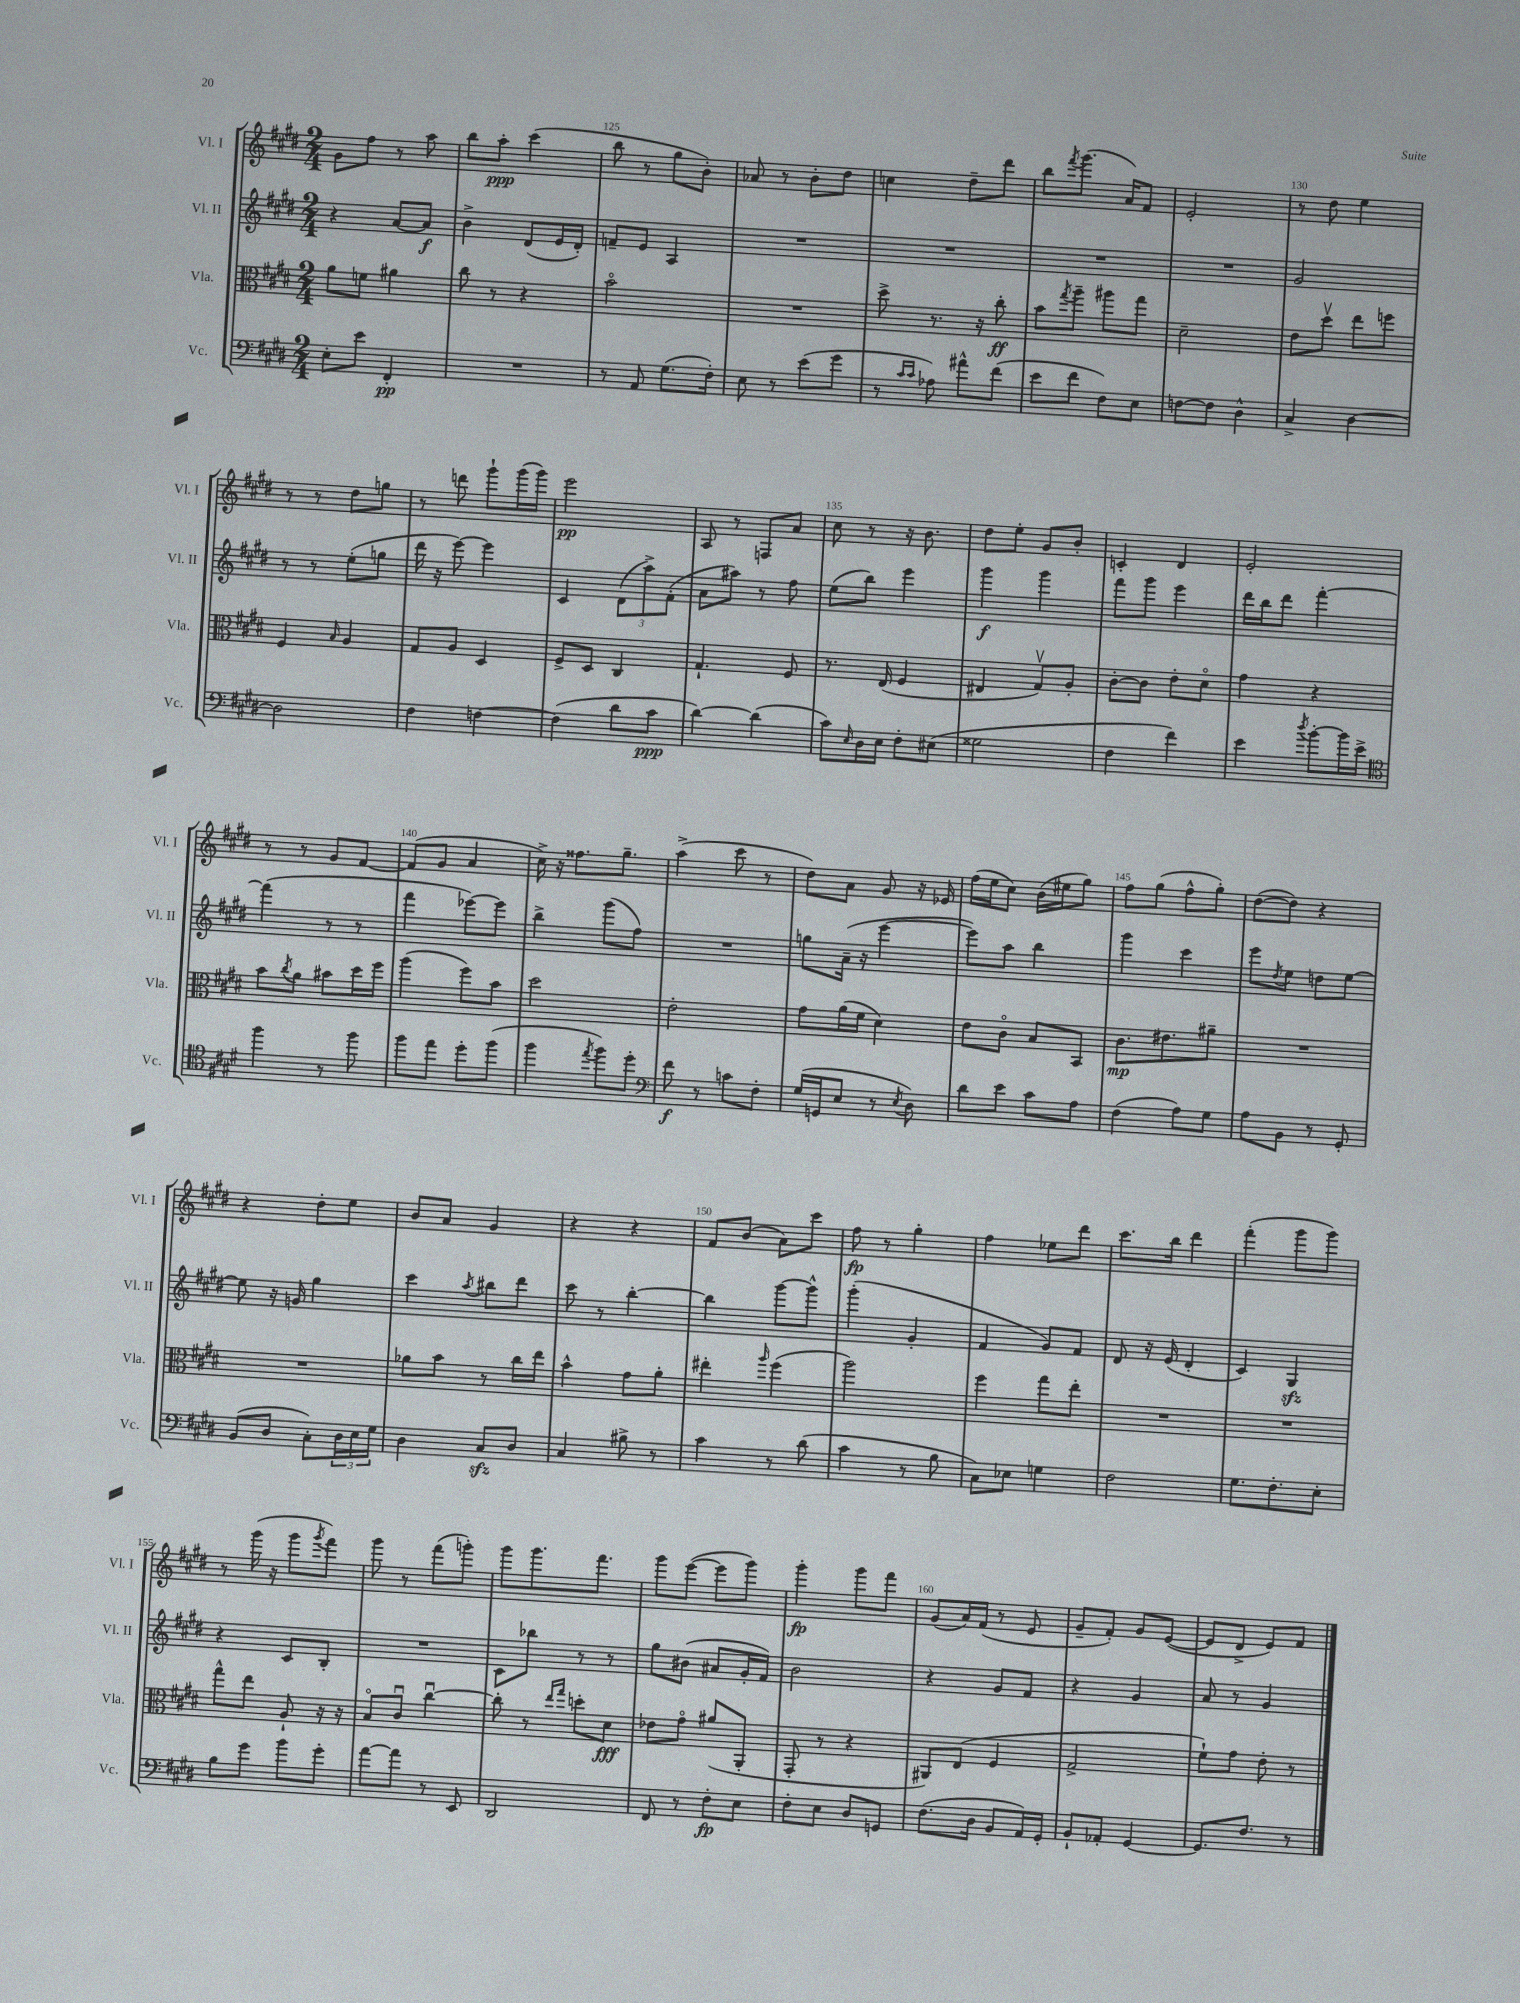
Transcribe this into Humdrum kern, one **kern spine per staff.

**kern	**dynam	**kern	**dynam	**kern	**dynam	**kern	**dynam
*part4	*part4	*part3	*part3	*part2	*part2	*part1	*part1
*staff4	*staff4	*staff3	*staff3	*staff2	*staff2	*staff1	*staff1
*I"Vc.	*	*I"Vla.	*	*I"Vl. II	*	*I"Vl. I	*
*I'Vc.	*	*I'Vla.	*	*I'Vl. II	*	*I'Vl. I	*
*clefF4	*	*clefC3	*	*clefG2	*	*clefG2	*
*k[f#c#g#d#]	*	*k[f#c#g#d#]	*	*k[f#c#g#d#]	*	*k[f#c#g#d#]	*
*M2/4	*	*M2/4	*	*M2/4	*	*M2/4	*
=123	=123	=123	=123	=123	=123	=123	=123
8E'\L	.	8a\L	.	4r	.	8g#\L	.
8e\J	.	8fn\J	.	.	.	8ff#\J	.
4FF#'/	pp	4a#X\	.	[8a/L	.	8r	.
.	.	.	.	8a/J]	f	8aa\	.
=124	=124	=124	=124	=124	=124	=124	=124
2r	.	8cc#\	.	4b^\	.	8bb\L	.
.	.	8r	.	.	.	8aa'\J	ppp
.	.	4r	.	(8d#/L	.	(4ccc#\	.
.	.	.	.	16e/L	.	.	.
.	.	.	.	16d#'/JJ)	.	.	.
=125	=125	=125	=125	=125	=125	=125	=125
8r	.	2b\	.	8fn~/L	.	8bb\	.
8AA/	.	.	.	8e/J	.	8r	.
(8.G#\L	.	.	.	4A/	.	8gg#\L	.
.	.	.	.	.	.	8b'\J)	.
16F#'\Jk)	.	.	.	.	.	.	.
=126	=126	=126	=126	=126	=126	=126	=126
8E\	.	2r	.	2r	.	8a-X/	.
8r	.	.	.	.	.	8r	.
(8e\L	.	.	.	.	.	8b'\L	.
8g#\J	.	.	.	.	.	8dd#\J	.
=127	=127	=127	=127	=127	=127	=127	=127
8r	.	8dd#^\	.	2r	.	4ccn\	.
16qqc#/LL	.	.	.	.	.	.	.
16qqc#/JJ	.	.	.	.	.	.	.
8A-X\)	.	8.r	.	.	.	.	.
8a#X^^\L	.	.	.	.	.	8dd#~\L	.
.	.	16r	.	.	.	.	.
(8f#\J	.	8cc#'\	ff	.	.	8ddd#\J	.
=128	=128	=128	=128	=128	=128	=128	=128
8e\L	.	8b\L	.	2r	.	8bb\L	.
.	.	8qgg#/	.	.	.	8qfff#/	.
8f#\J	.	8aa~\J	.	.	.	(8.ggg#\J	.
8F#\L)	.	8aa#X\L	.	.	.	.	.
.	.	.	.	.	.	16a/KL)	.
8E\J	.	8gg#\J	.	.	.	8f#/J	.
=129	=129	=129	=129	=129	=129	=129	=129
[8Fn\L	.	2d#~\	.	2r	.	2e'/	.
8F\J]	.	.	.	.	.	.	.
4D#^^\	.	.	.	.	.	.	.
=130	=130	=130	=130	=130	=130	=130	=130
4C#^/	.	8e\L	.	2g#/	.	8r	.
.	.	8dd#v\J	.	.	.	8dd#\	.
[4D#\	.	8ee\L	.	.	.	4ee\	.
.	.	8ffn\J	.	.	.	.	.
!!LO:LB:g=z
=131	=131	=131	=131	=131	=131	=131	=131
2D#\]	.	4F#/	.	8r	.	8r	.
.	.	.	.	8r	.	8r	.
.	.	16qqB/	.	.	.	.	.
.	.	4A/	.	(8ee'\L	.	8dd#\L	.
.	.	.	.	8ggn\J	.	8ggn\J	.
=132	=132	=132	=132	=132	=132	=132	=132
4F#\	.	8G#/L	.	16ddd#\	.	8r	.
.	.	.	.	16r	.	.	.
.	.	8A/J	.	[8eee\)	.	8dddn\	.
[4Fn\	.	4D#/	.	4eee\]	.	8ggg#`\L	.
.	.	.	.	.	.	(16ggg#\L	.
.	.	.	.	.	.	16ggg#\JJ)	.
=133	=133	=133	=133	=133	=133	=133	=133
(4F\]	.	8F#^/L	.	4c#/	.	2eee\	pp
.	.	8D#/J	.	.	.	.	.
8d#\L	.	4C#/	.	(12d#\L	.	.	.
.	.	.	.	12aa^\)	.	.	.
8c#\J	ppp	.	.	.	.	.	.
.	.	.	.	(12f#'\J	.	.	.
=134	=134	=134	=134	=134	=134	=134	=134
[4d#\)	.	4.G#`/	.	8a\L	.	8A/	.
.	.	.	.	8aa#X\J)	.	8r	.
(4d#\]	.	.	.	8r	.	8Fn/L	.
.	.	8F#/	.	8ff#\	.	8a/J	.
=135	=135	=135	=135	=135	=135	=135	=135
8c#\L)	.	8.r	.	(8ee\L	.	8cc#\	.
16qqE/	.	.	.	.	.	.	.
16D#\L	.	.	.	8bb\J)	.	8r	.
16E\JJ	.	(16E/	.	.	.	.	.
8F#'\L	.	4F#/	.	4eee\	.	16r	.
.	.	.	.	.	.	8.b\	.
(8E#X\J	.	.	.	.	.	.	.
=136	=136	=136	=136	=136	=136	=136	=136
2G##X\	.	4E#X/	.	4ggg#\	f	8dd#\L	.
.	.	.	.	.	.	8ee'\J	.
.	.	8G#v/L)	.	4ggg#\	.	8g#/L	.
.	.	8A'/J	.	.	.	8b'/J	.
=137	=137	=137	=137	=137	=137	=137	=137
4F#\	.	[8c#'\L	.	8fff#\L	.	4cn'/	.
.	.	8c#\J]	.	8ggg#\J	.	.	.
4f#\)	.	8e'\L	.	4eee\	.	4d#/	.
.	.	8d#\J	.	.	.	.	.
=138	=138	=138	=138	=138	=138	=138	=138
4e\	.	4g#\	.	16ddd#\LL	.	2e'/	.
.	.	.	.	16bb\J	.	.	.
.	.	.	.	8ddd#\J	.	.	.
8qdd#/	.	.	.	.	.	.	.
[8b'\L	.	4r	.	[4fff#'\	.	.	.
16b\L]	.	.	.	.	.	.	.
16e^\JJ	.	.	.	.	.	.	.
!!LO:LB:g=z
=139	=139	=139	=139	=139	=139	=139	=139
*clefC4	*	*	*	*	*	*	*
4ff#\	.	8b\L	.	(4fff#\]	.	8r	.
.	.	8qcc#/	.	.	.	.	.
.	.	8a\J	.	.	.	8r	.
8r	.	8b#X\L	.	8r	.	8g#/L	.
8ff#\	.	16dd#\L	.	8r	.	[8f#/J	.
.	.	16ff#\JJ	.	.	.	.	.
=140	=140	=140	=140	=140	=140	=140	=140
8ff#\L	.	(4aa\	.	4fff#\	.	(8f#/L]	.
8ee\J	.	.	.	.	.	8g#/J	.
8dd#'\L	.	8ff#\L)	.	[8eee-X\L)	.	4a/	.
(8ff#\J	.	8b\J	.	8eee-\J]	.	.	.
=141	=141	=141	=141	=141	=141	=141	=141
4ff#\	.	2dd#\	.	4bb^\	.	16cc#^\)	.
.	.	.	.	.	.	16r	.
.	.	.	.	.	.	8.ff##X\L	.
8qee/	.	.	.	.	.	.	.
8ff#\L)	.	.	.	(8ggg#\L	.	.	.
.	.	.	.	.	.	8.gg#~\J	.
8dd#'\J	.	.	.	8ff#\J)	.	.	.
=142	=142	=142	=142	=142	=142	=142	=142
*clefF4	*	*	*	*	*	*	*
8f#\	f	2e'\	.	2r	.	(4aa^\	.
8r	.	.	.	.	.	.	.
8cn\L	.	.	.	.	.	8ccc#\	.
8F#'\J	.	.	.	.	.	8r	.
=143	=143	=143	=143	=143	=143	=143	=143
(16G#/LL	.	8g#\L	.	8ggn\L	.	8dd#\L)	.
16GGn/J	.	.	.	.	.	.	.
8E/J	.	(16a\L	.	(16a~\Jk	.	8a\J	.
.	.	16f#\JJ	.	16r	.	.	.
8r	.	4d#\)	.	[4eee\	.	8g#/	.
8qE/	.	.	.	.	.	.	.
8D#\)	.	.	.	.	.	16r	.
.	.	.	.	.	.	16e-X/	.
=144	=144	=144	=144	=144	=144	=144	=144
8d#\L	.	8e\L	.	8eee\L])	.	(16ff#\LL	.
.	.	.	.	.	.	16ee\J	.
8e\J	.	8c#\J	.	8aa\J	.	8cc#\J)	.
8c#\L	.	8B/L	.	4bb\	.	(16b\LL	.
.	.	.	.	.	.	16ee#X\J	.
8A\J	.	8BB/J	.	.	.	8gg#\J)	.
=145	=145	=145	=145	=145	=145	=145	=145
(4F#\	.	8.c#\L	mp	4ggg#\	.	8ff#\L	.
.	.	.	.	.	.	(8gg#\J	.
.	.	8.e#X\	.	.	.	.	.
8A\L)	.	.	.	4ccc#\	.	8ff#^^\L	.
8G#\J	.	8a#X~\J	.	.	.	8gg#'\J)	.
=146	=146	=146	=146	=146	=146	=146	=146
8A\L	.	2r	.	8eee\L	.	([8dd#\L	.
.	.	.	.	8qdd#/	.	.	.
8BB\J	.	.	.	8ee\J	.	8dd#\J])	.
8r	.	.	.	8ddn\L	.	4r	.
8GG#'/	.	.	.	[8ee\J	.	.	.
!!LO:LB:g=z
=147	=147	=147	=147	=147	=147	=147	=147
(8BB/L	.	2r	.	8ee\]	.	4r	.
8D#/J	.	.	.	16r	.	.	.
.	.	.	.	16gn/	.	.	.
8C#'\L)	.	.	.	4gg#\	.	8dd#'\L	.
24D#\L	.	.	.	.	.	8ee\J	.
24E\	.	.	.	.	.	.	.
24G#\JJ	.	.	.	.	.	.	.
=148	=148	=148	=148	=148	=148	=148	=148
4D#\	.	8a-X\L	.	4ccc#\	.	8b/L	.
.	.	8b\J	.	.	.	8a/J	.
.	.	.	.	8qaa/	.	.	.
8C#zz/L	.	8r	.	8bb#X\L	.	4g#/	.
8D#/J	.	16cc#\LL	.	8ddd#\J	.	.	.
.	.	16ee\JJ	.	.	.	.	.
=149	=149	=149	=149	=149	=149	=149	=149
4C#/	.	4b^^\	.	8ccc#\	.	4r	.
.	.	.	.	8r	.	.	.
8B#X^\	.	8g#\L	.	[4bb'\	.	4r	.
8r	.	8a'\J	.	.	.	.	.
=150	=150	=150	=150	=150	=150	=150	=150
4c#\	.	4ee#X'\	.	4bb\]	.	8f#/L	.
.	.	.	.	.	.	(8b/J	.
.	.	16qqaa/	.	.	.	.	.
8r	.	(4ff#\	.	[8ggg#\L	.	8a\L)	.
(8d#\	.	.	.	8ggg#^^\J]	.	8ccc#\J	.
=151	=151	=151	=151	=151	=151	=151	=151
4c#\	.	2aa\)	.	(4ggg#'\	.	8ff#\	fp
.	.	.	.	.	.	8r	.
8r	.	.	.	4g#'/	.	4gg#'\	.
8B\	.	.	.	.	.	.	.
=152	=152	=152	=152	=152	=152	=152	=152
8C#\L)	.	4ff#\	.	4f#/	.	4ff#\	.
8E-X\J	.	.	.	.	.	.	.
4Gn\	.	8gg#\L	.	8g#/L)	.	8ee-X\L	.
.	.	8ee'\J	.	8f#/J	.	8ddd#\J	.
=153	=153	=153	=153	=153	=153	=153	=153
2F#\	.	2r	.	8d#/	.	8.ccc#\L	.
.	.	.	.	16r	.	.	.
.	.	.	.	(16e/	.	16bb\Jk	.
.	.	.	.	4d#'/	.	4ddd#\	.
=154	=154	=154	=154	=154	=154	=154	=154
8.G#\L	.	2r	.	4c#/)	.	(4fff#'\	.
8.F#'\	.	.	.	.	.	.	.
.	.	.	.	4G#zz/	.	8ggg#\L	.
8E'\J	.	.	.	.	.	8ggg#\J)	.
!!LO:LB:g=z
=155	=155	=155	=155	=155	=155	=155	=155
8B\L	.	8gg#^^\L	.	4r	.	8r	.
8g#\J	.	8ee\J	.	.	.	(16ggg#\	.
.	.	.	.	.	.	16r	.
8b\L	.	8A`/	.	8c#/L	.	8ggg#\L	.
.	.	.	.	.	.	8qggg#/	.
8g#'\J	.	16r	.	8B'/J	.	8fff#\J)	.
.	.	16r	.	.	.	.	.
=156	=156	=156	=156	=156	=156	=156	=156
[8a\L	.	8B/L	.	2r	.	8ggg#\	.
8a\J]	.	8c#u/J	.	.	.	8r	.
8r	.	[4cc#u\	.	.	.	(8fff#\L	.
8EE/	.	.	.	.	.	8gggn'\J)	.
=157	=157	=157	=157	=157	=157	=157	=157
2DD#/	.	8cc#'\]	.	8c#\L	.	8ggg#\L	.
.	.	8r	.	8bb-X\J	.	8.ggg#\	.
.	.	16qqee/LL	.	.	.	.	.
.	.	16qqgg#/JJ	.	.	.	.	.
.	.	8ddn'\L	.	8r	.	.	.
.	.	.	.	.	.	8.fff#\J	.
.	.	8d#\J	fff	8r	.	.	.
=158	=158	=158	=158	=158	=158	=158	=158
8FF#/	.	8e-X\L	.	8gg#\L	.	8ggg#\L	.
8r	.	8g#\J	.	(8b#X\J	.	([8eee\J	.
8F#'\L	fp	(8a#X/L	.	8a#X/L	.	8eee\L]	.
8E\J	.	8AA'/J	.	16g#'/L	.	8ggg#\J)	.
.	.	.	.	16f#/JJ)	.	.	.
=159	=159	=159	=159	=159	=159	=159	=159
8F#'\L	.	8GG#'/	.	2b\	.	4ggg#'\	fp
8E\J	.	8r	.	.	.	.	.
8D#/L	.	4r	.	.	.	8ggg#\L	.
8GGn/J	.	.	.	.	.	8fff#\J	.
=160	=160	=160	=160	=160	=160	=160	=160
(8.F#\L	.	8AA#X/L)	.	4r	.	(8g#/L	.
.	.	(8E/J	.	.	.	16a/L)	.
16D#\Jk	.	.	.	.	.	(16f#/JJ	.
8BB/L	.	4F#/	.	8g#/L	.	8r	.
16AA/L)	.	.	.	8f#/J	.	8e/	.
16GG#'/JJ	.	.	.	.	.	.	.
=161	=161	=161	=161	=161	=161	=161	=161
8BB`/L	.	2G#^/	.	4r	.	8g#~/L	.
8AA-X'/J	.	.	.	.	.	8f#'/J)	.
[4GG#/	.	.	.	4g#/	.	8g#/L	.
.	.	.	.	.	.	([8e/J	.
=162	=162	=162	=162	=162	=162	=162	=162
8.GG#/L]	.	8f#`\L)	.	8a/	.	8e/L]	.
.	.	8g#\J	.	8r	.	8d#^/J	.
8.F#/J	.	.	.	.	.	.	.
.	.	8e'\	.	4g#/	.	8e/L)	.
8r	.	8r	.	.	.	8f#/J	.
==	==	==	==	==	==	==	==
*-	*-	*-	*-	*-	*-	*-	*-
